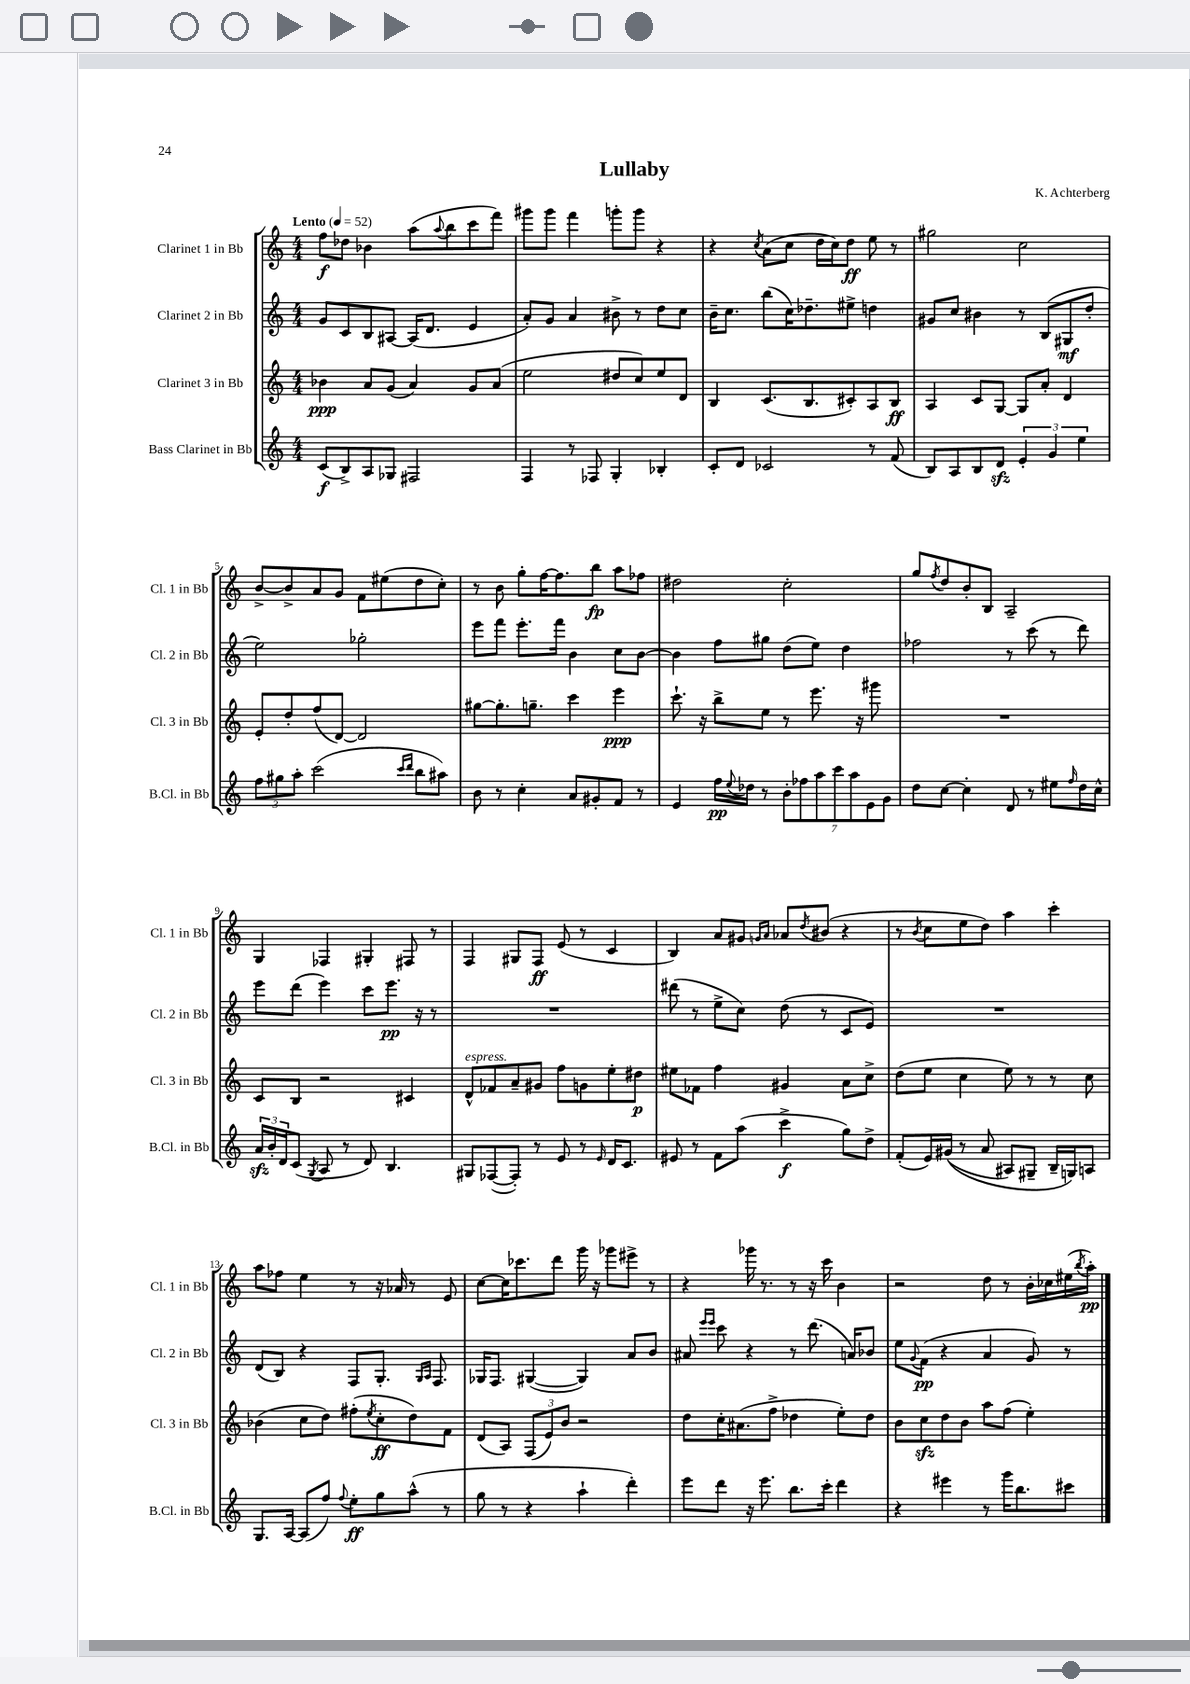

**kern	**kern	**kern	**kern
*staff4	*staff3	*staff2	*staff1
*clefG2	*clefG2	*clefG2	*clefG2
*k[]	*k[]	*k[]	*k[]
*M4/4	*M4/4	*M4/4	*M4/4
*MM52	*MM52	*MM52	*MM52
(8c/L	4b-\	8g/L	8ff\L
8B^/)	.	8c/	8dd-\J
8A/	8a/L	8B/	4b-\
8G-/J	(8g/J	[8A#/J	.
2F#/	4a/)	(16A#/]LK	(8aa\L
.	.	8.d/J	.
.	.	.	8qqaa/
.	.	.	8bb\
.	8g/L	4e/	8ccc\
.	(8a/J	.	8fff\J)
=	=	=	=
4F/	2ee\	8a'/L)	8ggg#\L
.	.	8g/J	8ggg#\J
8r	.	4a/	4fff\
8F-/	.	.	.
4G'/	8dd#/L	8b#^\	8ggg'\L
.	8cc/)	8r	8ggg\J
4B-'/	8ee/	8dd\L	4r
.	8d/J	8cc\J	.
=	=	=	=
8c'/L	4B/	16b~\LK	4r
.	.	8.cc\J	.
8d/J	.	.	.
.	.	.	8qcc/
2c-/	(8.c/L	(8bb\L	(8a\L
.	.	16cc\K)	8cc\J
.	8.B/	8.dd-~\	.
.	.	.	16dd\LL
.	.	.	16cc\J)
.	8c#'/)	8ee#^\J	8dd\J
8r	8A/	4dd\	8ee\
(8f/	8B/J	.	8r
=	=	=	=
8B/L)	4A/	8g#/L	2gg#\
8A/	.	8cc/J	.
8B/	8c/L	4b#\	.
8d/J	[8G/J	.	.
6e'/	8G/]L	8r	2cc\
.	8a'/J	(8B/L	.
6g/	.	.	.
.	4d/	8G#/	.
6ee\	.	.	.
.	.	8dd'/J	.
=	=	=	=
12ff\L	8e'/L	2ee\)	[8b^/L
12gg#\	.	.	.
.	8dd'/	.	8b^/]
12aa'\J	.	.	.
(2ccc\	(8ff/	.	8a/
.	[8d/J)	.	8g/J
.	2d/]	2gg-'\	8f\L
.	.	.	(8ee#\
16qqccc/LL	.	.	.
16qqddd/JJ	.	.	.
8bb\L	.	.	8dd\
8aa#\J)	.	.	8cc'\J)
=	=	=	=
8b\	[8gg#\L	8eee\L	8r
8r	8.gg#'\]	8fff\J	8b\
4cc'\	.	8.eee'\L	8gg'\L
.	8.gg~\J	.	.
.	.	.	[16ff\K
.	.	16fff\Jk	8.ff\]
8a/L	4ccc\	4b\	.
8g#'/	.	.	8bb\J
8f/J	4eee\	8cc\L	8aa\L
8r	.	[8b\J	8ff-\J
=	=	=	=
4e/	8.ccc`\	4b\]	2dd#\
.	16r	.	.
16ff\LL	8bb^\L	8ff\L	.
8qqee/	.	.	.
16dd-\JJ	.	.	.
8r	8ee\J	8gg#\J	.
14b'\L	8r	(8dd\L	2cc'\
14ff-\	.	.	.
.	8.eee\	8ee\J)	.
14aa\	.	.	.
14ccc\	.	.	.
.	.	4dd\	.
14aa\	.	.	.
.	16r	.	.
14e\	.	.	.
.	8ggg#\	.	.
14g\J	.	.	.
=	=	=	=
8dd\L	1r	2ff-\	8gg/L
.	.	.	8qff/
[8cc\J	.	.	8dd/
4cc'\]	.	.	8b'/
.	.	.	8B/J
8d/	.	8r	2A~/
8r	.	(8ccc\	.
8ee#\L	.	8r	.
16qqff/	.	.	.
16dd\L	.	8ddd\)	.
16cc^^\JJ	.	.	.
=	=	=	=
24a/LL	8c/L	8eee\L	4G/
24b'/	.	.	.
24d/J	.	.	.
(8c/J	8B/J	(8ddd\J	.
8qG/	.	.	.
8A/	2r	4eee\)	4F-/
8r	.	.	.
8d/)	.	8ccc\L	4G#'/
4.B/	.	8.eee\J	.
.	4c#/	.	8F#/
.	.	16r	.
.	.	8r	8r
=	=	=	=
8G#/L	8d^^/L	1r	4F/
([8F-/	8f-/	.	.
8F-'/]J)	8a~/	.	8G#/L
8r	8g#/J	.	8F/J
8e/	8ff\L	.	(8e/
8r	8g\	.	8r
16qqe/	.	.	.
16d/LK	8ee'\	.	4c/
8.c/J	.	.	.
.	8dd#\J	.	.
=	=	=	=
8e#/	8ee#\L	(8ddd#\	4B/)
8r	8f-\J	8r	.
8f\L	4ff\	8ee^\L	8a/L
(8aa\J	.	8cc\J)	8g#/J
.	.	.	16qqg/LL
.	.	.	16qqa/JJ
4ccc^\	4g#/	(8dd\	8a-/L
.	.	.	8qdd/
.	.	8r	(8b#/J
8gg\L)	8a\L	8c/L	4r
8dd^\J	8cc^\J	8e/J)	.
=	=	=	=
(8f'/L	(8dd\L	1r	8r
.	.	.	8qb/
16e/L)	8ee\J	.	8cc\L
&((16g#/JJ	.	.	.
8r	4cc\	.	8ee\
8a/	.	.	8dd\J)
8A#/L)	8ee\)	.	4aa\
8G#~/J	8r	.	.
16B~/LL	8r	.	4ccc'\
16G/J&)	.	.	.
8A/J	8cc\	.	.
=	=	=	=
8.G/L	(4b-\	(8d/L	8aa\L
.	.	8B/J)	8ff-\J
[16A/Jk	.	.	.
(8A/]L	8cc\L	4r	4ee\
8ff/J)	8dd\J)	.	.
8qqff/	.	.	.
8ee'\L	(8ff#'\L	8F/L	8r
.	8qee/	.	.
8gg\	8cc'\	8.G'/J	16r
.	.	.	16a-/
(8aa^^\J	8dd\)	.	8r
.	.	16qqG/LL	.
.	.	16qqA/JJ	.
.	.	8.F/	.
8r	8f\J	.	8e/
=	=	=	=
8gg\	(8d/L	16G-/LK	[8cc\L
.	.	8.F/J	.
8r	8A/J)	.	16cc\]K
.	.	.	8.ccc-\
4r	(12F/L	([4G#/	.
.	12e/)	.	.
.	.	.	8ddd\J
.	12b/J	.	.
4aa`\	2r	4G#/])	16ggg\
.	.	.	16r
.	.	.	8ggg-\L
4ddd'\)	.	8a/L	8eee#^\J
.	.	8b/J	8r
=	=	=	=
8eee\L	8dd\L	8a#/	4r
.	.	16qqeee/LL	.
.	.	16qqeee/JJ	.
8ddd\J	16cc'\K	8ccc\	.
.	(8.a#\	.	.
16r	.	4r	16ggg-\
8.eee\	.	.	8.r
.	8ff^\J	.	.
8.bb\L	4dd-\	8r	8r
.	.	(8.ddd\	16r
16ccc'\Jk	.	.	16ccc\
4ddd\	8ee'\L)	.	4b\
.	.	16a/LK)	.
.	8dd-\J	8b-/J	.
=	=	=	=
4r	8b\L	8ee\L	2r
.	.	8qqg/	.
.	8cc\	(8f\J	.
4eee#\	8dd\	4r	.
.	8b\J	.	.
8r	8aa\L	4a/	8dd\
16ggg\LK	(8ff\J	.	8r
8.bb\	.	.	.
.	4ee'\)	8g/)	16b'\LL
.	.	.	16cc-\
8ccc#\J	.	8r	(16ee#\
.	.	.	8qbb/
.	.	.	16aa'\JJ)
==	==	==	==
*-	*-	*-	*-
